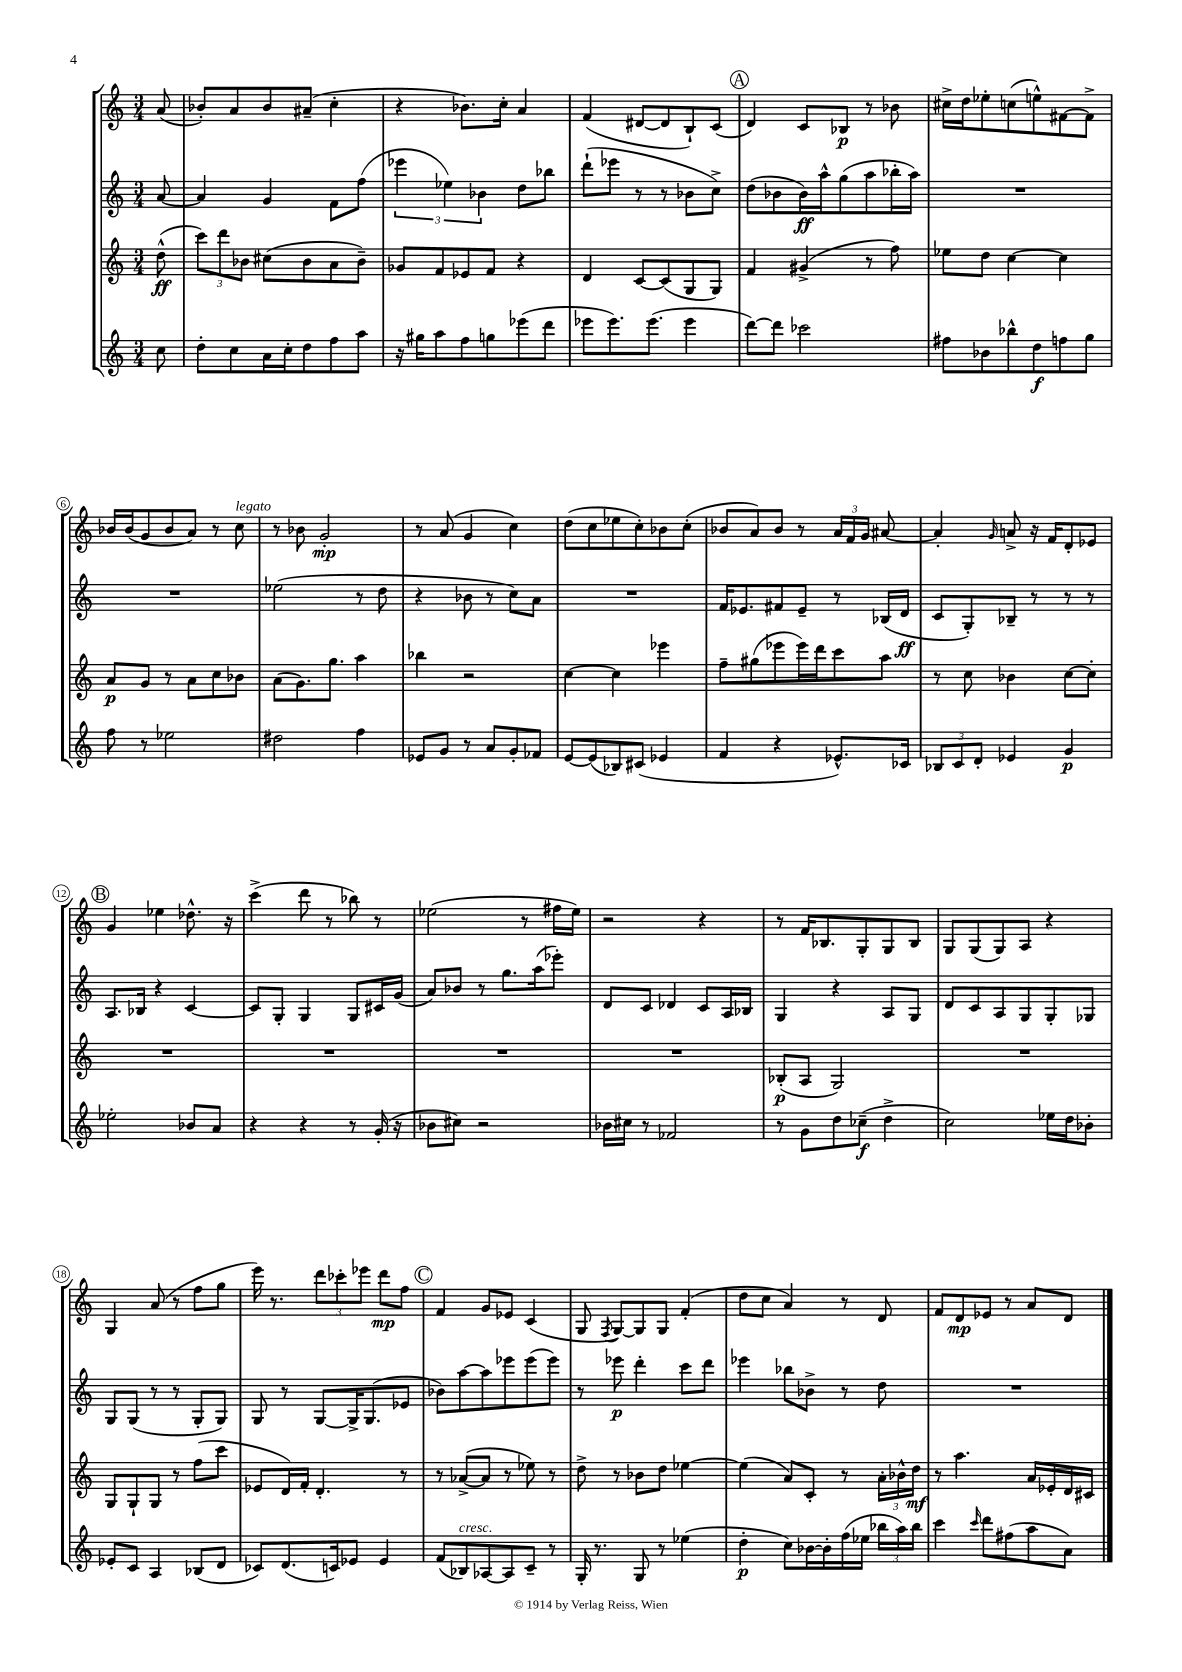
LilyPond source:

<<
\new StaffGroup <<
\new Staff = "s0" {
    \clef treble \key c \major \numericTimeSignature \time 3/4 \partial 8
    \autoBeamOff a'8( |
    bes'8[-.) a'8 bes'8 ais'8]--( c''4-. |
    r4 bes'8.[) c''16]-. a'4 |
    f'4( dis'8[~ dis'8 b8-!) c'8]( |
    \mark \markup { \circle "A" } d'4) c'8[ bes8]\p r8 bes'8 |
    cis''16[-> d''16 ees''8-. c''8( e''8-^) fis'8~ fis'8]-> |
    bes'16[ bes'16( g'8 bes'8 a'8]) r8 c''8^\markup { \italic "legato" } |
    r8 bes'8 g'2-.\mp |
    r8 a'8( g'4 c''4) |
    d''8[( c''8 ees''8 c''8-.) bes'8 c''8]-.( |
    bes'8[ a'8) bes'8] r8 \tuplet 3/2 { a'16[ f'16 g'16] } ais'8~ |
    ais'4-. \grace { g'16 } a'8-> r16 f'16[ d'8-. ees'8] |
    \mark \markup { \circle "B" } g'4 ees''4 des''8.-^ r16 |
    c'''4->( d'''8 r8 bes''8) r8 |
    ees''2( r8 fis''16[ ees''16]) |
    r2 r4 |
    r8 f'16[ bes8. g8-. g8 bes8] |
    g8[ g8( g8) a8] r4 |
    g4 a'8( r8 f''8[ g''8] |
    e'''16) r8. \tuplet 3/2 { d'''8[ ces'''8-. ees'''8] } d'''8[\mp f''8] |
    \mark \markup { \circle "C" } f'4 g'8[ ees'8] c'4( |
    g8 \acciaccatura { f8 } g8[~) g8 g8] f'4-.( |
    d''8[ c''8] a'4) r8 d'8 |
    f'8[ d'8\mp ees'8] r8 a'8[ d'8] \bar "|." |
}
\new Staff = "s1" {
    \clef treble \key c \major \numericTimeSignature \time 3/4 \partial 8
    \autoBeamOff a'8~ |
    a'4 g'4 f'8[ f''8]( |
    \tuplet 3/2 { ees'''4 ees''4) bes'4 } d''8[ bes''8] |
    d'''8[-!( ees'''8] r8 r8 bes'8[ c''8]->) |
    \mark \markup { \circle "A" } d''8[( bes'8 bes'16\ff) a''16-^ g''8( a''8 bes''16-. a''16]) |
    R2. |
    R2. |
    ees''2( r8 d''8 |
    r4 bes'8 r8 c''8[) a'8] |
    R2. |
    f'16[ ees'8. fis'8 ees'8]-- r8 bes16[( d'16]\ff |
    c'8[ g8-.) bes8]-- r8 r8 r8 |
    \mark \markup { \circle "B" } a8.[ bes16] r4 c'4~ |
    c'8[ g8]-. g4 g8[ cis'16 g'16]( |
    a'8[) bes'8] r8 g''8.[ a''16( ees'''8]-.) |
    d'8[ c'8] des'4 c'8[ a16 bes16] |
    g4 r4 a8[ g8] |
    d'8[ c'8 a8 g8 g8-. ges8] |
    g8[ g8]( r8 r8 g8[-. g8]) |
    g8 r8 g8[~ g16-> g8.( ees'8] |
    \mark \markup { \circle "C" } bes'8[) a''8~ a''8 ees'''8 ees'''8( ees'''8]) |
    r8 ees'''8\p d'''4-. c'''8[ d'''8] |
    ees'''4 bes''8[ bes'8]-> r8 d''8 |
    R2. \bar "|." |
}
\new Staff = "s2" {
    \clef treble \key c \major \numericTimeSignature \time 3/4 \partial 8
    \autoBeamOff d''8-^\ff( |
    \tuplet 3/2 { c'''8[) d'''8 bes'8] } cis''8[( bes'8 a'8 bes'8]--) |
    ges'8[ f'8 ees'8 f'8] r4 |
    d'4 c'8[~ c'8( g8 g8]) |
    \mark \markup { \circle "A" } f'4 gis'4->( r8 f''8) |
    ees''8[ d''8] c''4~ c''4 |
    a'8[\p g'8] r8 a'8[ c''8 bes'8] |
    a'8[( g'8.) g''8.] a''4 |
    bes''4 r2 |
    c''4~ c''4 ees'''4 |
    f''8[-- gis''8( ees'''8 ees'''16) d'''16 c'''8 a''8] |
    r8 c''8 bes'4 c''8[~ c''8]-. |
    \mark \markup { \circle "B" } R2. |
    R2. |
    R2. |
    R2. |
    bes8[-.\p( a8] g2) |
    R2. |
    g8[ g8-! g8] r8 f''8[( c'''8] |
    ees'8[ d'16) f'16]-. d'4.-. r8 |
    \mark \markup { \circle "C" } r8 aes'8[~->( aes'8] r8 ees''8) r8 |
    d''8-> r8 bes'8[ d''8] ees''4~ |
    ees''4( a'8[) c'8]-. r8 \tuplet 3/2 { a'16[-. bes'16-^ d''16]\mf } |
    r8 a''4. a'16[ ees'16-. d'16 cis'16] \bar "|." |
}
\new Staff = "s3" {
    \clef treble \key c \major \numericTimeSignature \time 3/4 \partial 8
    \autoBeamOff c''8 |
    d''8[-. c''8 a'16 c''16-. d''8 f''8 a''8] |
    r16 gis''16[ a''8 f''8 g''8 ees'''8( d'''8] |
    ees'''8[ ees'''8.) ees'''8.]( ees'''4 |
    \mark \markup { \circle "A" } d'''8[~) d'''8] ces'''2 |
    fis''8[ bes'8 bes''8-^ d''8\f f''8 g''8] |
    f''8 r8 ees''2 |
    dis''2 f''4 |
    ees'8[ g'8] r8 a'8[ g'8-. fes'8] |
    e'8[~ e'8( bes8) cis'8]( ees'4 |
    f'4 r4 ees'8.[-^) ces'16] |
    \tuplet 3/2 { bes8[ c'8 d'8]-. } ees'4 g'4\p |
    \mark \markup { \circle "B" } ees''2-. bes'8[ a'8] |
    r4 r4 r8 g'16-.( r16 |
    bes'8[ cis''8]) r2 |
    bes'16[ cis''16] r8 fes'2 |
    r8 g'8[ d''8 ces''8]--\f( d''4-> |
    c''2) ees''16[ d''16 bes'8]-. |
    ees'8[-. c'8] a4 bes8[( d'8] |
    ces'8[) d'8.( c'16) ees'8] ees'4 |
    \mark \markup { \circle "C" } f'8[( bes8^\markup { \italic "cresc." }) aes8~ aes8 c'8]-- r8 |
    g16-. r8. g8 r8 ees''4( |
    d''4-.\p c''8[) bes'16~ bes'16-. f''16( ees''16] \tuplet 3/2 { bes''16[ a''16) bes''16] } |
    c'''4 \grace { c'''16 } d'''8[ fis''8( a''8 a'8]) \bar "|." |
}
>>
>>
\layout { \context { \Score \override BarNumber.stencil = #(make-stencil-circler 0.1 0.3 ly:text-interface::print) } }
